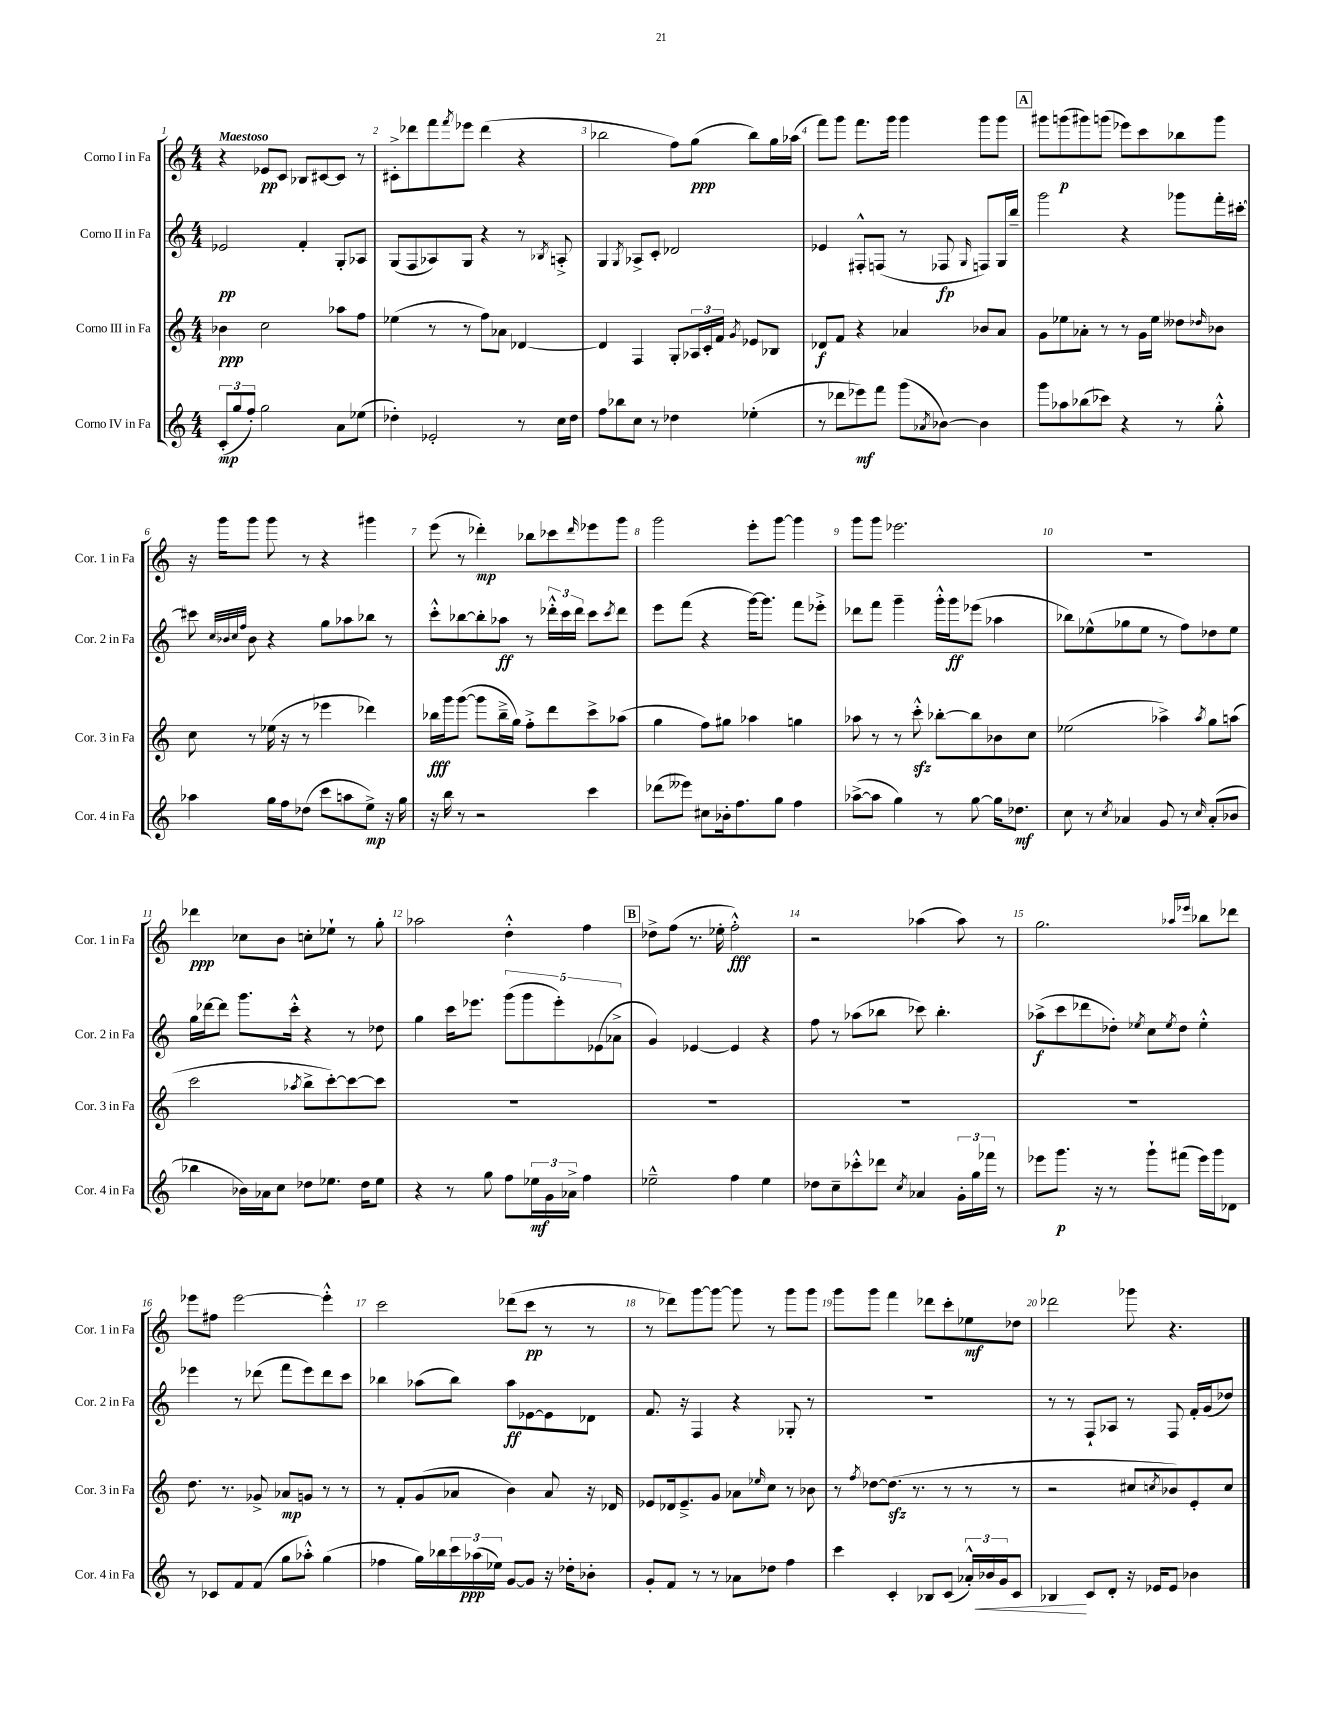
<<
\new StaffGroup <<
\new Staff = "s0" \with { instrumentName = "Corno I in Fa" shortInstrumentName = "Cor. 1 in Fa" } {
    \clef treble \key c \major \numericTimeSignature \time 4/4 \tempo "Maestoso"
    r4 ees'8\pp c'8 bes8 cis'8~ cis'8 r8 |
    cis'8-.-> des'''8 f'''8 \acciaccatura { f'''8 } ees'''8 des'''4( r4 |
    bes''2 f''8) g''8\ppp( bes''8) g''16 aes''16( |
    f'''8) g'''8 f'''8. g'''16 g'''4 g'''8 g'''8 |
    \mark \markup { \box "A" } gis'''8 g'''8\p( gis'''8) g'''8( ees'''8) c'''8 bes''8 g'''8 |
    r16 g'''16 g'''8 g'''8 r8 r4 gis'''4 |
    e'''8( r8 des'''4-.\mp) bes''8 ces'''8 \grace { des'''16 } ees'''8 g'''8 |
    g'''2 e'''8-. g'''8~ g'''4 |
    g'''8 g'''8 ees'''2. |
    R1 |
    des'''4\ppp ces''8 b'8 c''8-. ees''8-! r8 g''8-. |
    aes''2 d''4-.-^ f''4 |
    \mark \markup { \box "B" } des''8-> f''8( r8. ees''16-. f''2-.-^\fff) |
    r2 aes''4( aes''8) r8 |
    g''2. \grace { aes''16 ees'''16 } bes''8 des'''8 |
    ees'''8 fis''8 ees'''2~ ees'''4-.-^ |
    c'''2 des'''8( c'''8\pp r8 r8 |
    r8 des'''8) g'''8~ g'''8~ g'''8 r8 g'''8 g'''8 |
    g'''8 g'''8 f'''4 des'''8 c'''8-. ees''8\mf des''8 |
    des'''2 ges'''8 r4. \bar "|." |
}
\new Staff = "s1" \with { instrumentName = "Corno II in Fa" shortInstrumentName = "Cor. 2 in Fa" } {
    \clef treble \key c \major \numericTimeSignature \time 4/4
    ees'2\pp f'4-. g8-. aes8 |
    g8( f8 aes8) g8 r4 r8 \acciaccatura { bes8 } a8-.-> |
    g4 \acciaccatura { g8 } aes8-> c'8-. des'2 |
    ees'4 fis8-.-^ f8( r8 fes8\fp \grace { g16 } f8) g16 b''16-- |
    \mark \markup { \box "A" } g'''2 r4 ges'''8 f'''16-. cis'''16~-. |
    cis'''8 \grace { c''32 bes'32 c''32 f''32 } bes'8 r4 g''8 aes''8 bes''8 r8 |
    c'''8-.-^ bes''8~ bes''8-. aes''8\ff r8 \tuplet 3/2 { des'''16-.-^ c'''16 des'''16 } c'''8 \acciaccatura { c'''8 } des'''8 |
    e'''8 f'''8( r4 g'''16~) g'''8. f'''8 ees'''8-.-> |
    des'''8 f'''8 g'''4-- g'''16-.-^ g'''16\ff ees'''8( aes''4 |
    bes''8) ees''8-^( ges''8 ees''8 r8 f''8) des''8 ees''8 |
    g''16 des'''16~ des'''8 g'''8. c'''16-.-^ r4 r8 des''8 |
    g''4 c'''16 ees'''8. \tuplet 5/4 { g'''8( g'''8 ees'''8-.) ees'8( aes'8-> } |
    \mark \markup { \box "B" } g'4) ees'4~ ees'4 r4 |
    f''8 r8 aes''8( bes''8 ces'''8) bes''4.-. |
    aes''8->\f( c'''8 des'''8 des''8-.) \acciaccatura { ees''8 } c''8 \acciaccatura { ees''8 } des''8 ees''4-.-^ |
    ees'''4 r8 des'''8( f'''8 ees'''8) des'''8 c'''8 |
    bes''4 aes''8( bes''8) aes''8\ff ees'8~ ees'8 des'8 |
    f'8. r16 f4 r4 ges8-. r8 |
    R1 |
    r8 r8 f8-! aes8 r8 f8 f'16-. g'16( des''8) \bar "|." |
}
\new Staff = "s2" \with { instrumentName = "Corno III in Fa" shortInstrumentName = "Cor. 3 in Fa" } {
    \clef treble \key c \major \numericTimeSignature \time 4/4
    bes'4\ppp c''2 aes''8 f''8 |
    ees''4( r8 r8 f''8) aes'8 des'4~ |
    des'4 f4 g8-. \tuplet 3/2 { aes16 c'16-. f'16 } \acciaccatura { g'8 } ees'8 bes8 |
    des'8\f f'8 r4 aes'4 bes'8 aes'8 |
    \mark \markup { \box "A" } g'8 ees''8 aes'8-. r8 r8 g'16 ees''16 deses''8 \grace { des''16 } bes'8 |
    c''8 r8 ees''16( r16 r8 ees'''4 des'''4) |
    bes''16\fff g'''16 g'''8~( g'''8 bes''16---> g''16) f''8-.-> d'''8 c'''8-> aes''8( |
    g''4 f''8) gis''8 aes''4 g''4 |
    aes''8 r8 r8 c'''8-.-^\sfz bes''8~-. bes''8 bes'8 c''8 |
    ees''2( aes''4->) \acciaccatura { aes''8 } g''8 a''8( |
    c'''2 \acciaccatura { aes''8 } b''8-> c'''8~-.) c'''8~ c'''8 |
    R1 |
    \mark \markup { \box "B" } R1 |
    R1 |
    R1 |
    d''8. r8. ges'8-> aes'8\mp g'8 r8 r8 |
    r8 f'8-. g'8( aes'8 b'4) aes'8 r16 des'16 |
    ees'8 des'16 ees'8.---> g'8 aes'8 \grace { ees''16 } c''8 r8 bes'8 |
    r8 \acciaccatura { f''8 } des''8~ des''8.\sfz( r8. r8 r8 r8 |
    r2 cis''8 \acciaccatura { c''8 } bes'8) e'8-. c''8 \bar "|." |
}
\new Staff = "s3" \with { instrumentName = "Corno IV in Fa" shortInstrumentName = "Cor. 4 in Fa" } {
    \clef treble \key c \major \numericTimeSignature \time 4/4
    \tuplet 3/2 { c'8-.\mp( g''8 f''8-.) } g''2 a'8 ees''8( |
    des''4-.) ees'2-. r8 c''16 des''16 |
    f''8 bes''8 c''8 r8 des''4 ees''4-.( |
    r8 des'''8 ees'''8\mf) f'''8 g'''8( \acciaccatura { aes'8 } bes'8~) bes'4 |
    \mark \markup { \box "A" } g'''8 aes''8 bes''8( ces'''8) r4 r8 g''8-.-^ |
    aes''4 g''16 f''16 des''8( c'''8 a''8 e''8->\mp) r16 g''16 |
    r16 b''16 r8 r2 c'''4 |
    des'''8( eeses'''8) cis''8 bes'16-. f''8. g''8 f''4 |
    aes''8~->( aes''8 g''4) r8 g''8~ g''16 des''8.\mf |
    c''8 r8 \acciaccatura { c''8 } aes'4 g'8 r8 \grace { c''16 } aes'8-.( bes'8 |
    bes''4 bes'16) aes'16 c''8 des''8 ees''8. des''16 ees''8 |
    r4 r8 g''8 f''8 \tuplet 3/2 { ees''16\mf g'16 aes'16-> } f''4 |
    \mark \markup { \box "B" } ees''2---^ f''4 ees''4 |
    des''8 c''8-- ces'''8-.-^ des'''8 \acciaccatura { c''8 } aes'4 \tuplet 3/2 { g'16-. g''16 fes'''16 } r8 |
    ees'''8 g'''8.\p r16 r8 g'''8-! fis'''8( ees'''16) g'''16 des'8 |
    r8 ces'8 f'8 f'8( g''8 aes''8-.-^) g''4( |
    fes''4 g''16) bes''16 \tuplet 3/2 { c'''16 aes''16\ppp( ees''16) } g'8~ g'8 r16 des''16-. bes'8-. |
    g'8-. f'8 r8 r8 aes'8 des''8 f''4 |
    c'''4 c'4-. bes8 c'8( \tuplet 3/2 { aes'16-.-^) bes'16\< g'16 } c'8 |
    bes4\! c'8 d'8-. r16 ees'16 ees'8 bes'4 \bar "|." |
}
>>
>>
\layout { \context { \Score \override BarNumber.break-visibility = ##(#f #t #t) barNumberVisibility = #all-bar-numbers-visible } }
